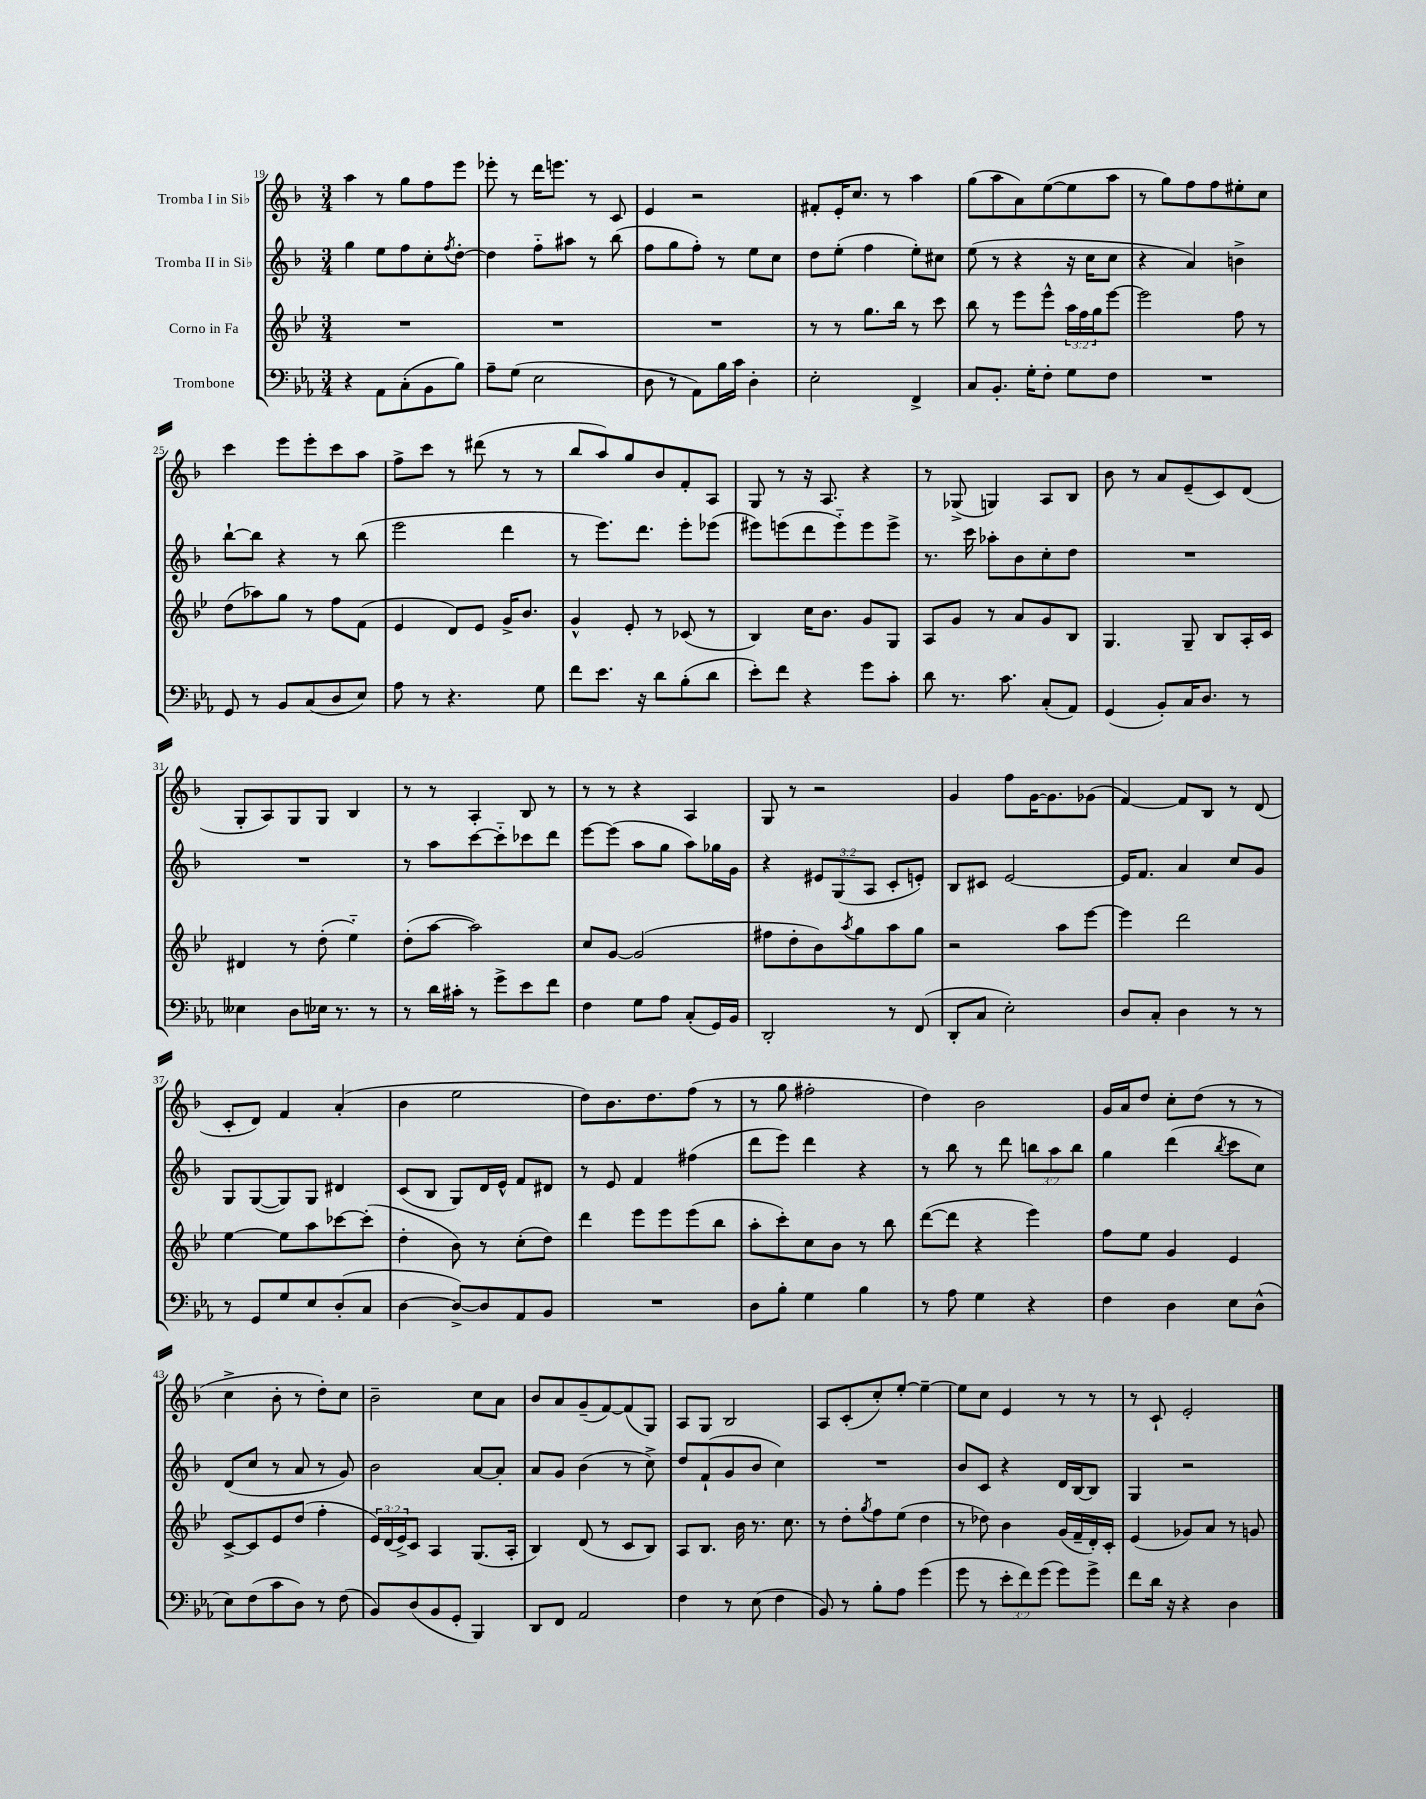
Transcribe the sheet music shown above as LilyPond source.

<<
\new StaffGroup <<
\new Staff = "s0" \with { instrumentName = "Tromba I in Sib" } {
    \clef treble \key f \major \numericTimeSignature \time 3/4
    a''4 r8 g''8 f''8 e'''8 |
    ees'''8-. r8 d'''16 e'''8. r8 c'8 |
    e'4 r2 |
    fis'8-. e'16-. c''8. r8 a''4 |
    g''8( a''8 a'8) e''8~( e''8 a''8 |
    r8 g''8) f''8 f''8 eis''8-. c''8 |
    c'''4 e'''8 e'''8-. c'''8 a''8 |
    f''8-> c'''8 r8 dis'''8( r8 r8 |
    bes''8 a''8) g''8 bes'8 f'8-. a8 |
    g8 r8 r16 a8. r4 |
    r8 ges8->( g4) a8 bes8 |
    bes'8 r8 a'8 e'8--( c'8) d'8( |
    g8-. a8) g8 g8 bes4 |
    r8 r8 a4-. bes8 r8 |
    r8 r8 r4 a4 |
    g8 r8 r2 |
    g'4 f''8 g'16~ g'8. ges'8( |
    f'4~) f'8 bes8 r8 d'8( |
    c'8-. d'8) f'4 a'4-.( |
    bes'4 e''2 |
    d''8) bes'8. d''8. f''8( r8 |
    r8 g''8 fis''2-. |
    d''4) bes'2 |
    g'16 a'16 d''8 c''8-. d''8( r8 r8 |
    c''4-> bes'8-. r8 d''8-.) c''8 |
    bes'2-- c''8 a'8 |
    bes'8 a'8 g'8--( f'8~) f'8( g8) |
    a8 g8 bes2 |
    a8 c'8-.( c''8-.) e''8~-. e''4~-- |
    e''8 c''8 e'4 r8 r8 |
    r8 c'8-! e'2-. \bar "|." |
}
\new Staff = "s1" \with { instrumentName = "Tromba II in Sib" } {
    \clef treble \key f \major \numericTimeSignature \time 3/4 \override Staff.TupletNumber.text = #tuplet-number::calc-fraction-text
    g''4 e''8 f''8 c''8-. \acciaccatura { f''8 } d''8~-. |
    d''4 f''8-_ ais''8 r8 bes''8( |
    f''8 g''8 f''8-.) r8 e''8 c''8 |
    d''8 e''8-.( f''4 e''8-.) cis''8 |
    e''8( r8 r4 r16 c''16 c''8 |
    r4 a'4) b'4-> |
    bes''8~-! bes''8 r4 r8 bes''8( |
    e'''2 d'''4 |
    r8 e'''8.) d'''8. e'''8-. ees'''8( |
    eis'''8) e'''8( d'''8 e'''8-_) e'''8 e'''8-> |
    r8. c'''16 aes''8-. bes'8 c''8-. d''8 |
    R2. |
    R2. |
    r8 a''8 c'''8~ c'''8-_ ces'''8 d'''8 |
    e'''8~ e'''8( a''8 g''8 a''8) ges''16 g'16 |
    r4 \tuplet 3/2 { eis'8 g8( a8 } c'8-. e'8-.) |
    bes8 cis'8 e'2~ |
    e'16 f'8. a'4 c''8 g'8 |
    g8 g8~( g8) g8 dis'4 |
    c'8( bes8 g8) d'16 e'16-^ f'8 dis'8 |
    r8 e'8 f'4 fis''4( |
    d'''8 e'''8) d'''4 r4 |
    r8 bes''8 r8 d'''8 \tuplet 3/2 { b''8 a''8 b''8 } |
    g''4 d'''4( \acciaccatura { bes''8 } c'''8 c''8) |
    d'8( c''8 r8 a'8 r8 g'8) |
    bes'2 a'8~ a'8-. |
    a'8 g'8 bes'4( r8 c''8->) |
    d''8 f'8-!( g'8 bes'8 c''4) |
    R2. |
    bes'8 c'8 r4 d'16 bes16~ bes8 |
    g4 r2 \bar "|." |
}
\new Staff = "s2" \with { instrumentName = "Corno in Fa" } {
    \clef treble \key bes \major \numericTimeSignature \time 3/4 \override Staff.TupletNumber.text = #tuplet-number::calc-fraction-text
    R2. |
    R2. |
    R2. |
    r8 r8 g''8. bes''16 r8 c'''8 |
    bes''8 r8 ees'''8 ees'''8-^ \tuplet 3/2 { a''16 f''16 g''16 } ees'''8~ |
    ees'''2 f''8 r8 |
    d''8( aes''8) g''8 r8 f''8 f'8( |
    ees'4 d'8) ees'8 g'16-> bes'8. |
    g'4-^ ees'8-. r8 ces'8( r8 |
    bes4) c''16 bes'8. g'8 g8 |
    a8 g'8 r8 a'8 g'8 bes8 |
    g4. g8-- bes8 a16-. c'16 |
    dis'4 r8 d''8-.( ees''4-_) |
    d''8-.( a''8~ a''2) |
    c''8 g'8~ g'2( |
    fis''8 d''8-. bes'8) \acciaccatura { a''8 } g''8 a''8 g''8 |
    r2 a''8 ees'''8~ |
    ees'''4 d'''2 |
    ees''4~ ees''8 a''8 ces'''8~ ces'''8-.( |
    d''4-. bes'8) r8 c''8-.( d''8) |
    d'''4 ees'''8 ees'''8 ees'''8( bes''8 |
    a''8-. c'''8-.) c''8 bes'8 r8 bes''8 |
    d'''8~( d'''8 r4 ees'''4) |
    f''8 ees''8 g'4 ees'4 |
    c'8~-> c'8 ees'8 d''8( f''4-. |
    \tuplet 3/2 { ees'16) d'16( ees'16->) } c'8 a4 g8.( a16-. |
    bes4) d'8( r8 c'8 bes8) |
    a8 bes8. bes'16 r8. c''8. |
    r8 d''8-. \acciaccatura { g''8 } f''8 ees''8( d''4 |
    r8 des''8) bes'4 g'16( f'16-- d'16-.) c'16-. |
    ees'4( ges'8) a'8 r8 g'8 \bar "|." |
}
\new Staff = "s3" \with { instrumentName = "Trombone" } {
    \clef bass \key ees \major \numericTimeSignature \time 3/4 \override Staff.TupletNumber.text = #tuplet-number::calc-fraction-text
    r4 aes,8 c8-.( bes,8 bes8) |
    aes8-- g8( ees2 |
    d8 r8 aes,8) bes16 c'16 d4-. |
    ees2-. f,4-> |
    c8 bes,8.-. g16-. f8-. g8 f8 |
    R2. |
    g,8 r8 bes,8 c8( d8 ees8) |
    aes8 r8 r4. g8 |
    f'8 ees'8. r16 d'8 bes8-.( d'8 |
    ees'8-.) f'8 r4 g'8 c'8-. |
    d'8 r8. c'8. c8-.( aes,8) |
    g,4( bes,8-.) c16 d8. r8 |
    eeses4 d8 ees16 r8. r8 |
    r8 d'16 cis'16-. r8 g'8-> ees'8 f'8 |
    f4 g8 aes8 c8-.( g,16) bes,16 |
    d,2-. r8 f,8( |
    d,8-. c8 ees2-.) |
    d8 c8-. d4 r8 r8 |
    r8 g,8 g8 ees8 d8-.( c8 |
    d4~ d8~->) d8 aes,8 bes,8 |
    R2. |
    d8 bes8-. g4 bes4 |
    r8 aes8 g4 r4 |
    f4 d4 ees8 d8-^( |
    ees8) f8( c'8 d8) r8 f8( |
    bes,8) d8( bes,8 g,8-. bes,,4) |
    d,8 f,8 aes,2 |
    f4 r8 ees8( f4 |
    bes,8) r8 bes8-. aes8 g'4( |
    g'8 r8 \tuplet 3/2 { ees'8-. f'8) g'8( } g'8) g'8-> |
    f'8 d'16 r16 r4 d4 \bar "|." |
}
>>
>>
\layout { \context { \Score currentBarNumber = #19 } }
